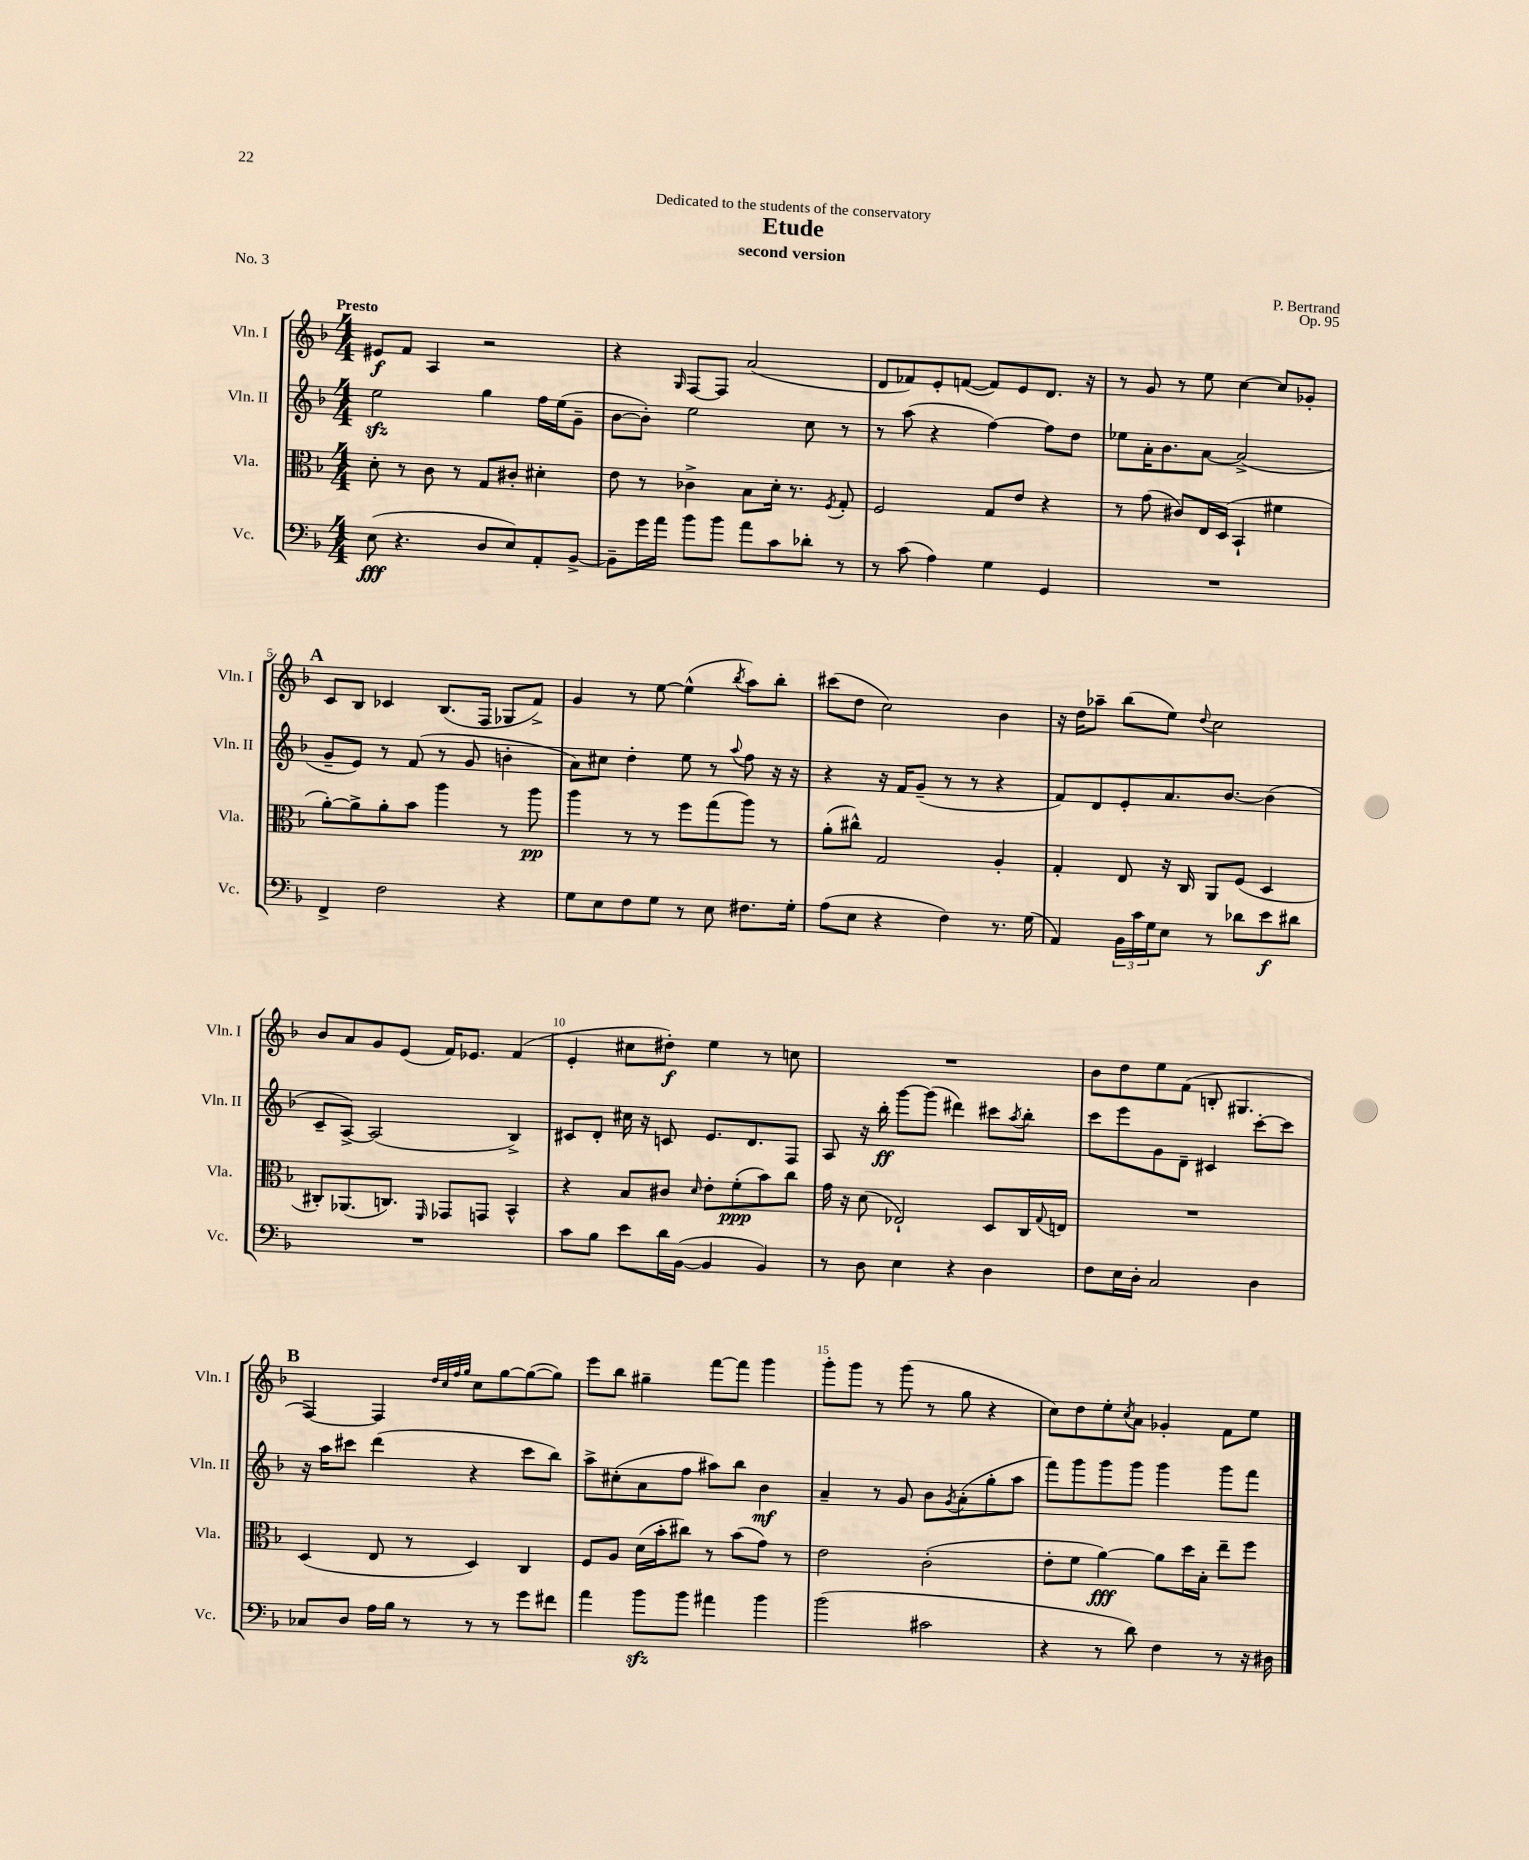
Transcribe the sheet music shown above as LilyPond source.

\header { title = "Etude" composer = "P. Bertrand" subtitle = "second version" dedication = "Dedicated to the students of the conservatory" opus = "Op. 95" piece = "No. 3" }
<<
\new StaffGroup <<
\new Staff = "s0" \with { instrumentName = "Vln. I" shortInstrumentName = "Vln. I" } {
    \clef treble \key f \major \numericTimeSignature \time 4/4 \tempo "Presto"
    eis'8\f f'8 a4 r2 |
    r4 \grace { g16 } f8~ f8 a'2( |
    d'8 fes'8) e'8-. f'8~( f'8) e'8 d'8. r16 |
    r8 g'8 r8 e''8 c''4~ c''8 ges'8-. |
    \mark \markup { \bold "A" } c'8 bes8 ces'4 bes8.( f16 ges8 f'8->) |
    g'4 r8 e''8~ e''4-^( \acciaccatura { bes''8 } a''8) bes''8-. |
    cis'''8( d''8 c''2) bes'4 |
    r16 d''16 aes''8-- bes''8( e''8) \appoggiatura { d''8 } c''2 |
    bes'8 a'8 g'8 e'8( f'16) ees'8. f'4( |
    e'4-. cis''8 dis''8-.\f) e''4 r8 c''8 |
    R1 |
    bes'8 d''8 e''8 f'8( b8-. gis4. |
    \mark \markup { \bold "B" } f4~) f4 \grace { d''32 c''32 f''32 g''32 } c''8 g''8~ g''8~( g''8) |
    e'''8 bes''8 gis''4-- f'''8~ f'''8 g'''4 |
    g'''8-. g'''8 r8 g'''8( r8 g''8 r4 |
    c''8) d''8 e''8-. \acciaccatura { c''8 } a'8 ges'4-. f'8 e''8 \bar "|." |
}
\new Staff = "s1" \with { instrumentName = "Vln. II" shortInstrumentName = "Vln. II" } {
    \clef treble \key f \major \numericTimeSignature \time 4/4
    e''2\sfz g''4 f''16 e''16( g'8-- |
    bes'8~ bes'8-.) e''2 c''8 r8 |
    r8 a''8( r4 f''4~) f''8 d''8 |
    ees''8 a'16-. bes'8. a'8~ a'2->( |
    \mark \markup { \bold "A" } g'8-- e'8) r8 f'8( r8 g'8 b'4-. |
    a'8) cis''8 d''4-. e''8 r8 \appoggiatura { a''8 } f''8 r16 r16 |
    r4 r16 f'16 g'8--( r8 r8 r4 |
    f'8) d'8 e'8-. a'8. bes'8.~ bes'4( |
    c'8-- a8~->) a2( bes4->) |
    cis'8 d'8-. cis''16 r16 c'8 e'8. d'8. f8 |
    a8 r16 bes''16-.\ff g'''8~ g'''8( dis'''4) cis'''8 \acciaccatura { a''8 } bes''8-. |
    c'''8 e'''8 g'8 d'8-- cis'4 c'''8~-. c'''8 |
    \mark \markup { \bold "B" } r16 a''16 cis'''8 d'''4( r4 cis'''8 bes''8) |
    a''8-> cis''8-.( a'8 f''8 ais''8) bes''8 bes'4\mf |
    a'4-- r8 g'8 bes'8 \acciaccatura { g'8 } a'8-.( g''8-. a''8 |
    f'''8) g'''8 g'''8 g'''8 g'''4 g'''8 f'''8 \bar "|." |
}
\new Staff = "s2" \with { instrumentName = "Vla." shortInstrumentName = "Vla." } {
    \clef alto \key f \major \numericTimeSignature \time 4/4
    d'8-. r8 c'8 r8 g8 cis'8-. dis'4-. |
    e'8 r8 ces'4-> bes8 d'16-. r8. \acciaccatura { f8 } g8-. |
    f2 g8 e'8 r4 |
    r8 g'8( cis'8) e16 d16( bes,4-! fis'4 |
    \mark \markup { \bold "A" } a'8~-.) a'8-> a'8-. bes'8 a''4 r8 a''8\pp |
    a''4 r8 r8 f''8 g''8( a''8) r8 |
    a'8-.( cis''8-^) g2 a4-. |
    g4-. e8 r16 c16 a,8 f8( d4 |
    cis8-.) aes,8.( c8.) \grace { f,16 } ges,8 g,8 bes,4-^ |
    r4 bes8 cis'8 \grace { d'16 } e'8-. f'8-.\ppp( bes'8) c''8 |
    g'16 r16 d'8( ees2-!) d8 c16 \appoggiatura { g8 } e16 |
    R1 |
    \mark \markup { \bold "B" } d4( e8 r8 d4) c4 |
    f8 a8 d'16( bes'16-. cis''8) r8 bes'8( g'8) r8 |
    e'2 c'2-.( |
    e'8-. f'8 a'4~\fff) a'8 d''16 bes16-. e''8-- f''8 \bar "|." |
}
\new Staff = "s3" \with { instrumentName = "Vc." shortInstrumentName = "Vc." } {
    \clef bass \key f \major \numericTimeSignature \time 4/4
    e8\fff( r4. d8 e8) a,8-. bes,8~-> |
    bes,8-- g'16 a'16 bes'8 bes'8 a'8 c'8 des'8-. r8 |
    r8 c'8( a4) g4 g,4 |
    R1 |
    \mark \markup { \bold "A" } f,4-> f2 r4 |
    g8 e8 f8 g8 r8 e8 fis8. g16-. |
    a8( e8 r4 f4) r8. g16( |
    a,4) \tuplet 3/2 { bes,16 c'16 g16 } e8 r8 des'8 e'8\f dis'8 |
    R1 |
    c'8 bes8 e'8 d'16 bes,16~( bes,4 bes,4) |
    r8 d8 e4 r4 d4 |
    f8 e16 d16-. c2 d4 |
    \mark \markup { \bold "B" } ces8 d8 a16 bes16 r8 r8 r8 g'8 fis'8 |
    a'4 bes'8\sfz bes'8 ais'4 bes'4 |
    bes'2( cis'2 |
    r4 r8 d'8) f4 r8 r16 dis16 \bar "|." |
}
>>
>>
\layout { \context { \Score \override BarNumber.break-visibility = ##(#f #t #t) barNumberVisibility = #(every-nth-bar-number-visible 5) } }
